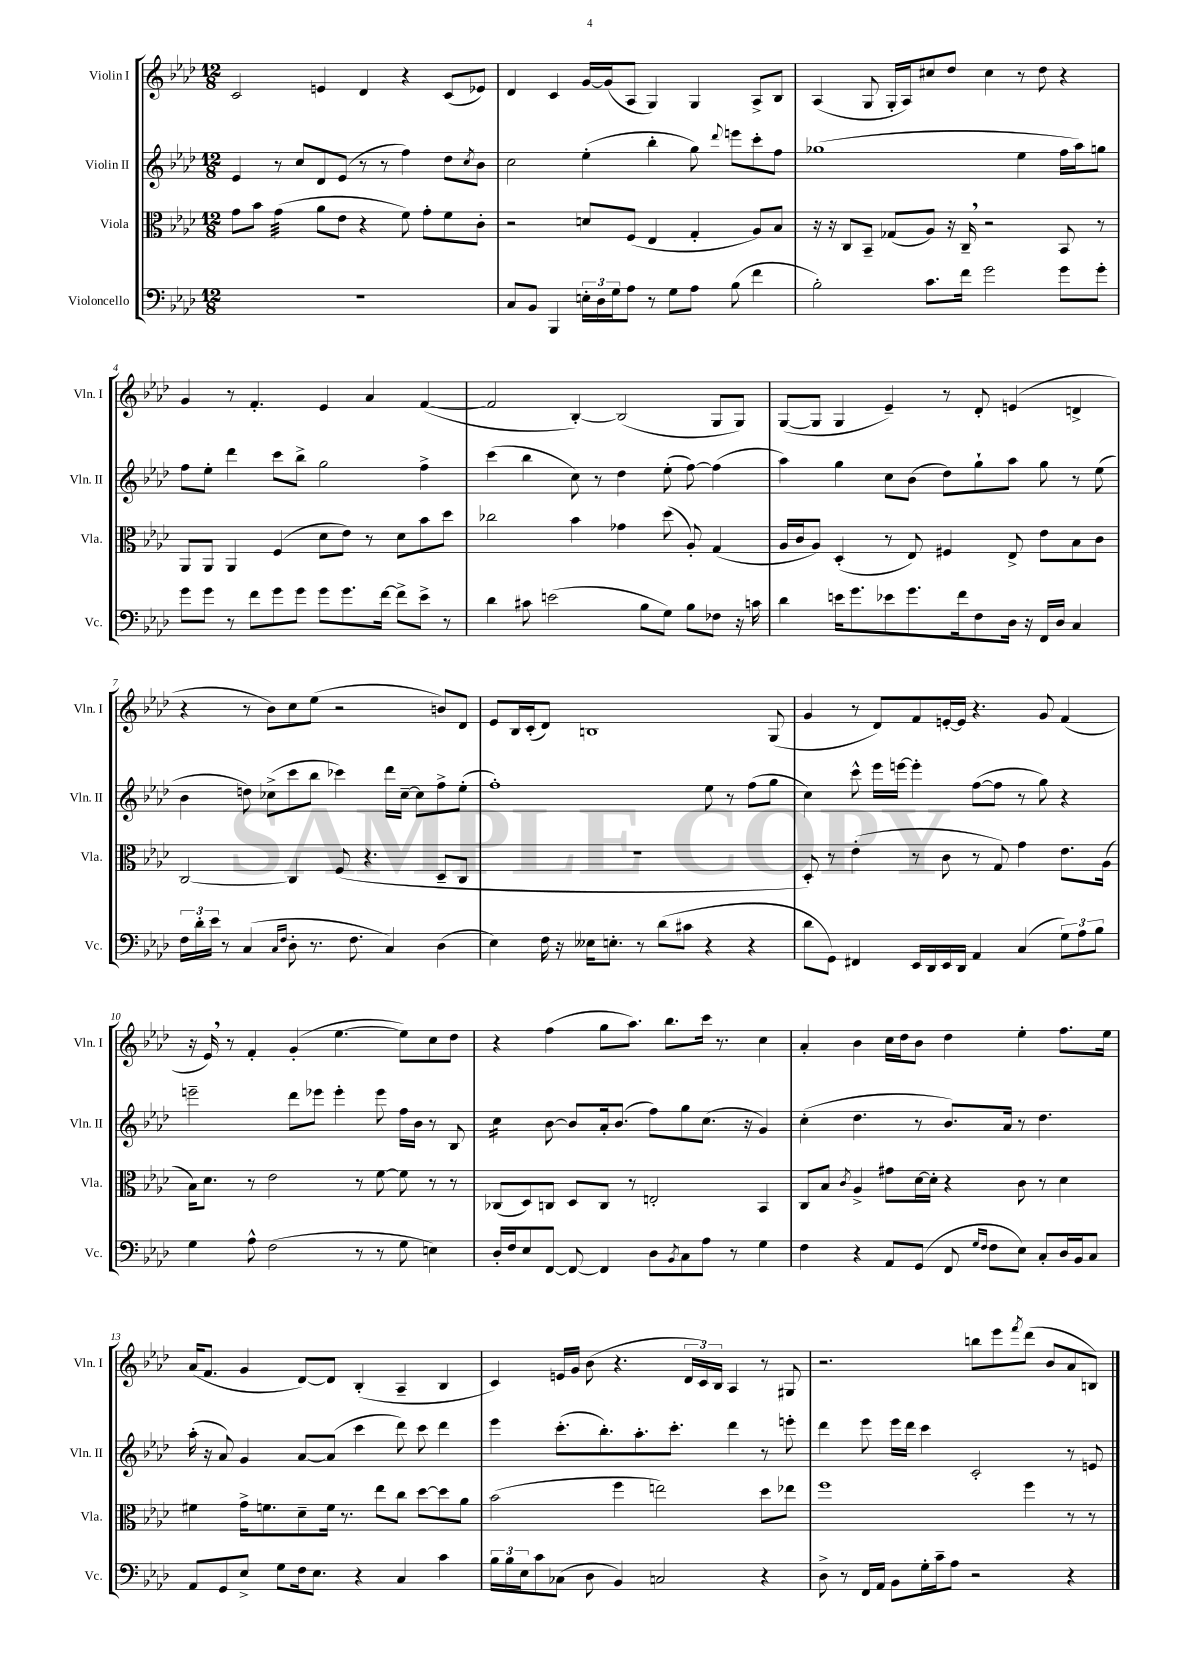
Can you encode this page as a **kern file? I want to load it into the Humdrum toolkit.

**kern	**kern	**kern	**kern
*staff4	*staff3	*staff2	*staff1
*clefF4	*clefC3	*clefG2	*clefG2
*k[b-e-a-d-]	*k[b-e-a-d-]	*k[b-e-a-d-]	*k[b-e-a-d-]
*M12/8	*M12/8	*M12/8	*M12/8
1.r	8g	4e-	2c
.	8b-	.	.
.	(4g	8r	.
.	.	8cc	.
.	8a-	8d-	4e
.	8e-	(8e-	.
.	4r	8r	4d-
.	.	8r	.
.	8f)	4ff)	4r
.	8g'	.	.
.	8f	8dd-	(8c
.	.	8qcc	.
.	8c'	8b-	8e-)
=	=	=	=
8C	2r	2cc	4d-
8BB-	.	.	.
4BBB-	.	.	4c
24E'	8d	(4ee-'	[16g
24D-	.	.	.
.	.	.	(16g]
24G	.	.	.
8A-	(8F	.	8A-
8r	4E-	4bb-'	4G)
8G	.	.	.
8A-	4G'	8gg)	4G
.	.	8qqddd-	.
(8B-	.	8eee	.
4f	8A-)	8ccc'	8A-^
.	8B-	8ff	8B-
=	=	=	=
2B-')	16r	(1gg-	(4A-
.	16r	.	.
.	8C	.	.
.	8BB-~	.	8G
.	(8G-	.	16G'
.	.	.	16A-)
8.c	8A-)	.	8cc#
.	16r	.	8dd-
16f	16C~	.	.
2g	2r	.	4cc#
.	.	4ee-	8r
.	.	.	8dd-
8g	8BB-	16ff	4r
.	.	16aa-)	.
8g'	8r	8gg	.
=	=	=	=
8g	8AA-	8ff	4g
8g	8AA-	8ee-'	.
8r	4AA-	4ddd-	8r
8f	.	.	4.f'
8g	(4F	8ccc	.
8g	.	8bb-^	.
8g	8d-	2gg	4e-
8.g	8e-)	.	.
.	8r	.	4a-
[16f	.	.	.
8f^]	8d-	.	.
8e-^	8b-	4ff^	([4f
8r	8dd-	.	.
=	=	=	=
4d-	2cc-	(4ccc	2f]
8c#	.	4bb-	.
(2e	.	.	.
.	4b-	8cc)	[4B-')
.	.	8r	.
.	4g-	4dd-	(2B-]
8B-	.	.	.
8G)	(8dd-	(8ee-'	.
8B-	8A-')	[8ff)	.
8F-	(4G	(4ff]	8G
16r	.	.	8G)
16c	.	.	.
=	=	=	=
4d-	16A-	4aa-)	([8G
.	16c	.	.
.	8A-)	.	8G]
16e	(4D-'	4gg	4G
8.g	.	.	.
8e-	8r	8cc	4e-~)
8.g	8E-)	(8b-	.
.	4F#	8dd-)	8r
16f	.	.	.
8F	.	8gg`	8d-'
16D-	8E-^	8aa-	(4e
16r	.	.	.
16FF	8e-	8gg	.
16D-	.	.	.
4C	8B-	8r	4d^
.	8c	(8ee-	.
=	=	=	=
24F	[2C	4b-	4r
24d-'	.	.	.
24e-	.	.	.
8r	.	.	.
(4C	.	8dd)	8r
.	.	(8cc-^	8b-)
16qqC	.	.	.
16qqF	.	.	.
8D-'	4C]	8ccc	8cc
8.r	.	8bb-	(8ee-
.	(8F	4ccc-)	2r
8.F	.	.	.
.	4.r	.	.
4C)	.	16ddd-	.
.	.	[16cc-~	.
.	.	8cc-]	.
(4D-	8D-~	8ff^	8b)
.	8C	(8ee-'	8d-
=	=	=	=
4E-)	1.r	1ff')	8e-
.	.	.	16B-
.	.	.	(16c'
16F	.	.	8d-)
16r	.	.	.
16E--	.	.	1B
8.E'	.	.	.
8r	.	.	.
(8d-	.	.	.
8c#	.	.	.
4r	.	8ee-	.
.	.	8r	.
4r	.	(8ff	.
.	.	8gg	(8G
=	=	=	=
8d-	8D-')	4cc)	4g
8GG)	8r	.	.
4FF#	(4e-'	8ccc^^	8r
.	.	16eee-	8d-)
.	.	[16eee	.
16EE-	8r	4eee']	8f
16DD-	.	.	.
16EE-	8c	.	[16e'
16DD-	.	.	16e]
4AA-	8r	([8ff	4.r
.	8G)	8ff]	.
(4C	4g	8r	.
.	.	8gg)	8g
12G)	8.e-	4r	(4f
12A-	.	.	.
12B-	.	.	.
.	(16A-	.	.
=	=	=	=
4G	16B-)	2eee~	16r
.	8.d-	.	16e-)
.	.	.	8r
8A-^^	8r	.	4f'
(2F	2e-	.	.
.	.	8ddd-	(4g'
.	.	8eee-	.
.	.	4eee-'	[4.ee-
8r	8r	.	.
8r	[8f	8eee-	.
8G	8f]	16ff	8ee-])
.	.	16b-	.
4E)	8r	8r	8cc
.	8r	8B-	8dd-
=	=	=	=
16D-'	(8C-	4cc	4r
16F	.	.	.
8E-	8D-)	.	.
[8FF	8C	[8b-	(4ff
8FF_	8D-	8b-]	.
4FF]	8C	16a-'	8gg
.	.	(8.b-	.
.	8r	.	8.aa-)
8D-	2E'	8ff)	.
.	.	.	8.bb-
8qBB-	.	.	.
8C	.	8gg	.
8A-	.	(8.cc	16ccc
.	.	.	8.r
8r	.	.	.
.	.	16r	.
4G	4BB-	4g)	4cc
=	=	=	=
4F	8C	(4cc'	4a-'
.	8B-	.	.
.	8qc	.	.
4r	4A-^	4.dd-	4b-
8AA-	8g#	.	16cc
.	.	.	16dd-
(8GG	[16d-	8r	8b-
.	16d-']	.	.
8FF	4r	8.b-)	4dd-
16qqG	.	.	.
16qqF	.	.	.
8F	.	.	.
.	.	16a-	.
8E-)	8c	8r	4ee-'
8C'	8r	4.dd-	.
16D-	4d-	.	8.ff
16BB-	.	.	.
8C	.	.	.
.	.	.	16ee-
=	=	=	=
8AA-	4f#	(16aa-'	(16a-
.	.	16r	8.f
8GG	.	8a-)	.
8E-^	16g^	4g	4g
.	8.f	.	.
8G	.	.	.
16F	8d-~	[8a-	[8d-)
8.E-	.	.	.
.	16f	(8a-]	8d-]
.	8.r	.	.
4r	.	4ccc	(4B-'
.	8ee-	.	.
4C	8cc	8ddd-)	4A-~
.	[8dd-	8ccc	.
4c	8dd-]	4ddd-	4B-
.	8a-	.	.
=	=	=	=
24B-	(2b-	4eee-	4c)
24B-	.	.	.
24E-	.	.	.
8c	.	.	.
(8C-	.	(8.ccc'	16e
.	.	.	16g
8D-	.	.	(8b-
.	.	8.bb-')	.
4BB-)	4ff	.	4.r
.	.	8.aa-'	.
2C	2ee)	.	.
.	.	8.ccc'	.
.	.	.	24d-
.	.	.	24c)
.	.	.	24B-
.	.	4ddd-	4A-
4r	8dd-	8r	8r
.	8ee-	8eee'	8G#
=	=	=	=
8D-^	1ff	4ddd-	2.r
8r	.	.	.
16FF	.	8eee-	.
16AA-	.	.	.
8BB-	.	16eee-	.
.	.	16ddd-	.
16G'	.	4ccc	.
16c~	.	.	.
8A-	.	.	.
2r	.	2c'	8bb
.	.	.	8eee-
.	.	.	8qfff
.	4ff	.	(8ddd-
.	.	.	8b-
4r	8r	8r	8a-
.	8r	8e	8B)
==	==	==	==
*-	*-	*-	*-
